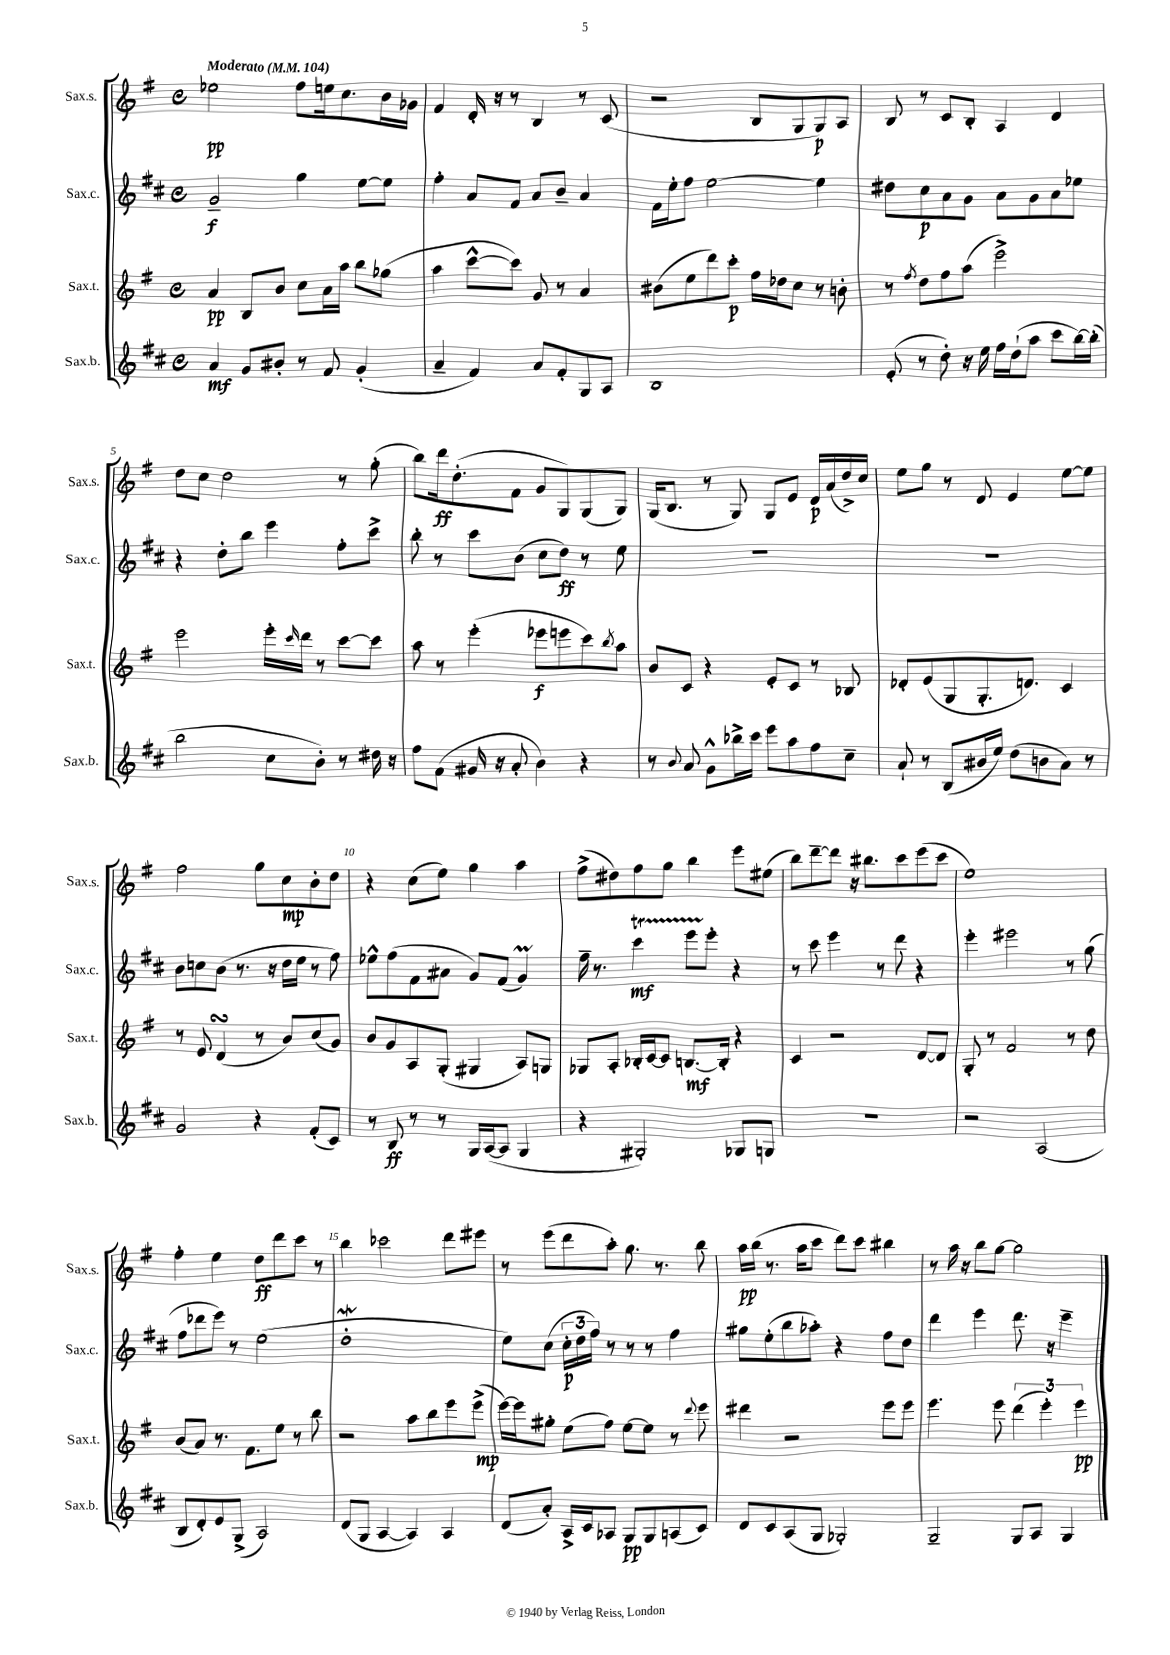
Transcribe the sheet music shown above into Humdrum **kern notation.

**kern	**kern	**kern	**kern
*staff4	*staff3	*staff2	*staff1
*clefG2	*clefG2	*clefG2	*clefG2
*k[f#c#]	*k[f#]	*k[f#c#]	*k[f#]
*M4/4	*M4/4	*M4/4	*M4/4
*met(c)	*met(c)	*met(c)	*met(c)
*MM104	*MM104	*MM104	*MM104
4a	4a	2g~	2ee-
8g	8B	.	.
8b#'	8b	.	.
8r	8cc	4gg	8ff#
8f#	16a	.	16ee
.	16aa	.	8.cc
(4g'	8bb	[8ee	.
.	(8gg-	8ee]	16b
.	.	.	16g-
=	=	=	=
4a~	4aa	4ff#'	4f#
4f#)	[8ccc^^	8a	16d'
.	.	.	16r
.	8ccc])	8f#	8r
8a	8g	8a	4B
8f#'	8r	8b~	.
8G	4a	4a	8r
8A	.	.	(8c
=	=	=	=
1B	(8b#	16f#	2r
.	.	16ee'	.
.	8ee	8ff#	.
.	8ddd)	[2ee	.
.	8ccc'	.	.
.	16ff#	.	8B
.	16dd-	.	.
.	8cc	.	8G
.	8r	4ee]	8G)
.	8b'	.	8A
=	=	=	=
(8e'	8r	8dd#	8B
.	8qff#	.	.
8r	8dd	8cc#	8r
8dd')	8ff#	8a	8c
16r	(8aa	8g	8B'
16ee	.	.	.
16ff#	2eee^)	8a	4A
(16dd`	.	.	.
8aa	.	8g	.
8ccc#	.	8a	4d
[16bb)	.	8ee-	.
(16bb']	.	.	.
=	=	=	=
2bb	2eee	4r	8dd
.	.	.	8cc
.	.	8dd'	2dd
.	.	8bb	.
8cc#	16eee'	4eee	.
.	16qqccc	.	.
.	16ddd	.	.
8b')	8r	.	.
8r	[8ccc	8ff#'	8r
16dd#	8ccc]	8ccc#^	(8gg'
16r	.	.	.
=	=	=	=
8ff#	8aa	8bb'	8bb)
(8f#	8r	8r	16ddd
.	.	.	(8.dd'
16g#	(4eee'	8ccc#	.
16r	.	.	.
8a'	.	(8b	8f#
4b)	8eee-	8cc#	8g
.	8eee	8dd)	8G)
4r	8ccc)	8r	(8G
.	8qbb	.	.
.	8aa	8ee	8G)
=	=	=	=
8r	8b	1r	(16G
.	.	.	8.B
8qqb	.	.	.
8a	8c	.	.
8g^^	4r	.	8r
16bb-^	.	.	8G)
16ccc#	.	.	.
8eee	8e'	.	8G
8aa	8c	.	8e
8ff#	8r	.	16d
.	.	.	(16a
8cc#~	8B-	.	16dd^)
.	.	.	16cc
=	=	=	=
8a`	8d-'	1r	8ee
8r	(8e	.	8gg
(8B	8G	.	8r
16b#	8.G'	.	8d
16ee)	.	.	.
(8dd	.	.	4e
.	8.d)	.	.
8b	.	.	.
8a)	4c	.	[8ee
8r	.	.	8ee]
=	=	=	=
2g	8r	8b	2ff#
.	8e	8cc	.
.	(4d	(8b	.
.	.	8.r	.
4r	8r	.	8gg
.	.	16r	.
.	8b)	16dd	8cc
.	.	16ee	.
(8f#'	(8cc	8r	8b'
8c#)	8g)	8ff#)	8dd
=	=	=	=
8r	8b	8ee-^^	4r
8B	8g	(8ff#	.
8r	8A	8f#	(8cc
8r	(8G'	8a#	8ee)
16G	4G#	8g)	4gg
([16A	.	.	.
8A]	.	(8f#	.
4G	8A)	4g)	4aa
.	8G	.	.
=	=	=	=
4r	8G-	16ff#~	(8ff#^
.	.	8.r	.
.	8A'	.	8dd#)
2G#')	16B-'	4ccc#	8ff#
.	[16c	.	.
.	8c]	.	8gg
.	[8.B	8eee	4bb
.	.	8eee'	.
.	16B']	.	.
8G-	4r	4r	8eee
8G	.	.	(8ee#
=	=	=	=
1r	4c	8r	8bb)
.	.	8ccc#	[8ddd~
.	2r	4eee	8ddd]
.	.	.	16r
.	.	.	8.bb#
.	.	8r	.
.	.	8ddd	8ccc
.	[8d	4r	(8eee
.	8d]	.	8ccc
=	=	=	=
2r	8G'	4eee'	1ee)
.	8r	.	.
.	2f#	2eee#	.
(2A	.	.	.
.	8r	8r	.
.	8dd	(8gg	.
=	=	=	=
8B	(8b	8ff#	4ff#'
8d')	8a)	8ddd-	.
8e	8.r	8eee)	4ee
(8G^	.	8r	.
.	8.f#	.	.
2A)	.	(2ee	8dd
.	8ee	.	8ddd
.	8r	.	8ccc
.	8bb	.	8r
=	=	=	=
(8d	2r	1dd'	4bb
8G	.	.	.
[4A	.	.	2ccc-
4A])	8aa	.	.
.	8bb	.	.
4A	8eee	.	8ddd
.	(8eee^	.	8eee#
=	=	=	=
(8d	[16eee)	8ee)	8r
.	16eee]	.	.
8a')	8gg#'	(8cc#	(8eee
16A^	(8ee	24cc#'	8ddd
.	.	24dd	.
16c#	.	.	.
.	.	24ff#)	.
8A-	8ff#)	8r	8aa')
8G	[8ee	8r	8.gg
8G	8ee]	8r	.
.	.	.	8.r
(8A	8r	4ff#	.
.	8qqddd	.	.
8c#)	8eee	.	8bb
=	=	=	=
8d	4ddd#	8gg#	16aa
.	.	.	(16bb
8c#	.	(8ee'	8.r
(8A	2r	8bb	.
.	.	.	16aa
8G	.	8aa-')	8ccc
2G-')	.	4r	8ddd)
.	.	.	8ccc
.	8eee	8ff#	4bb#
.	8eee	8dd	.
=	=	=	=
2G~	4.eee	4ddd	8r
.	.	.	16aa
.	.	.	16r
.	.	4eee	8bb
.	8eee	.	[8gg
8G	(6ddd	8.ddd	2gg]
8A	.	.	.
.	6eee')	.	.
.	.	16r	.
4G	.	4eee~	.
.	6eee	.	.
==	==	==	==
*-	*-	*-	*-
